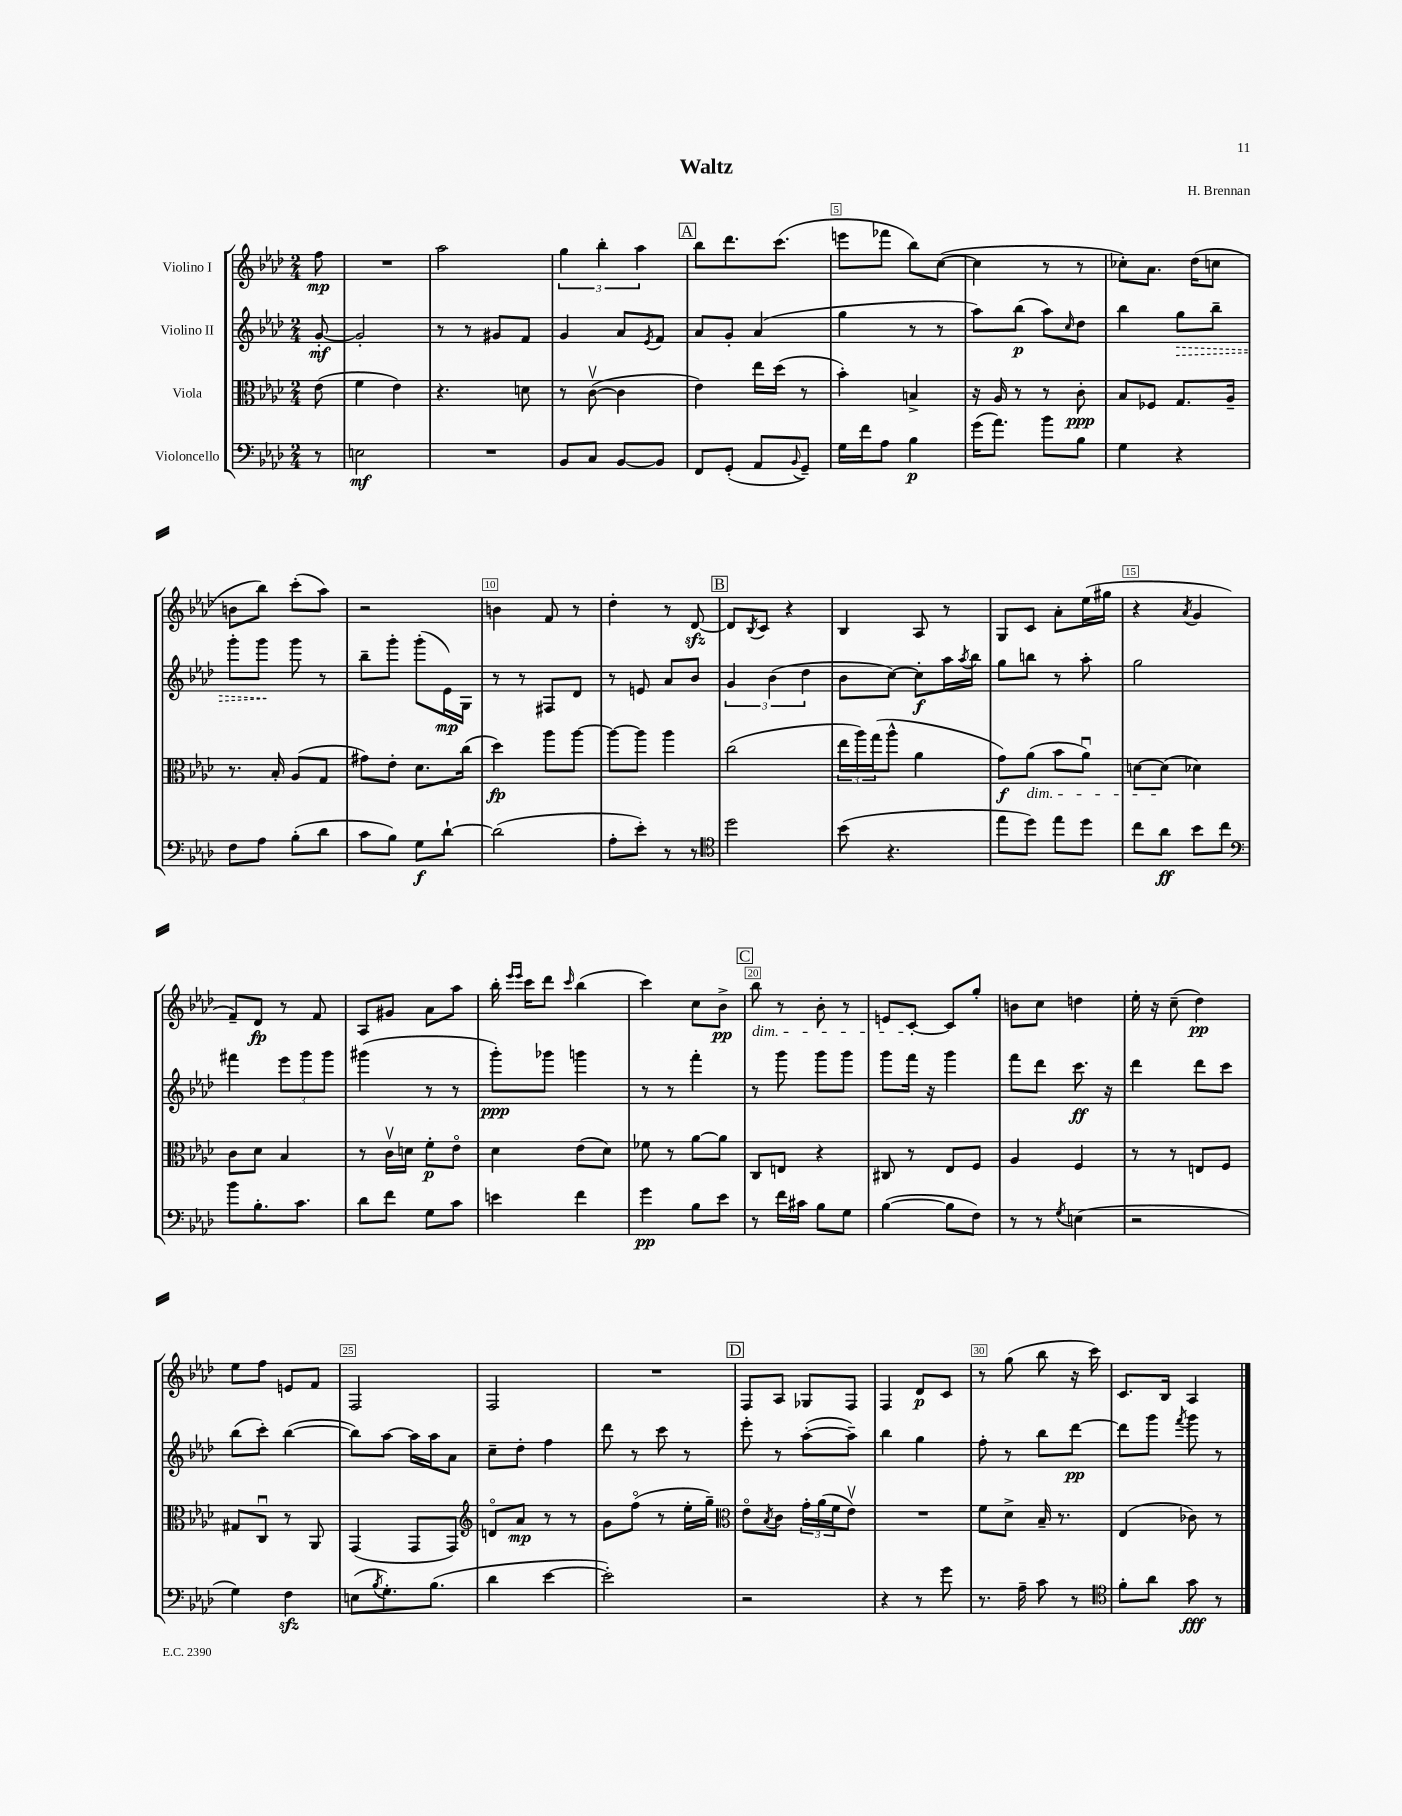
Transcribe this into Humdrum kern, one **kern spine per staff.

**kern	**kern	**kern	**kern
*staff4	*staff3	*staff2	*staff1
*clefF4	*clefC3	*clefG2	*clefG2
*k[b-e-a-d-]	*k[b-e-a-d-]	*k[b-e-a-d-]	*k[b-e-a-d-]
*M2/4	*M2/4	*M2/4	*M2/4
8r	(8e-\	[8g'/	8ff\
=	=	=	=
2E\	4f\	2g'/]	2r
.	4e-\)	.	.
=	=	=	=
2r	4.r	8r	2aa-\
.	.	8r	.
.	.	8g#/L	.
.	8d\	8f/J	.
=	=	=	=
8BB-/L	8r	4g/	6gg\
8C/J	([8cv\	.	.
.	.	.	6bb-'\
[8BB-/L	4c\]	8a-/L	.
.	.	.	6aa-\
.	.	8qe-/	.
8BB-/]J	.	8f/J	.
=	=	=	=
8FF/L	4e-\)	8a-/L	8bb-\L
(8GG'/J	.	8g'/J	8.ddd-\
8AA-/L	16ee-\LL	(4a-/	.
.	(16dd-\JJ	.	(8.ccc\J
8qqBB-/	.	.	.
8GG~/J)	8r	.	.
=	=	=	=
16G\LL	4b-'\)	4gg\	8eee\L
16f\J	.	.	.
8A-\J	.	.	8fff-\J
4B-\	4B^/	8r	8bb-\L)
.	.	8r	([8cc\J
=	=	=	=
(16g\LK	16r	8aa-\L)	4cc\]
8.a-\J)	16A-/	.	.
.	8r	(8bb-\J	.
8b-\L	8r	8aa-\L)	8r
.	.	16qqcc/	.
8B-\J	8c'\	8dd-\J	8r
=	=	=	=
4G\	8B-/L	4bb-\	8cc-'\L)
.	8F-/J	.	8.a-\J
4r	8.G/L	8gg\L	.
.	.	.	(16dd-\LK
.	.	8bb-~\J	8cc\J
.	16A-~/Jk	.	.
=	=	=	=
8F\L	8.r	8ggg'\L	8b\L
8A-\J	.	8ggg\J	8bb-\J)
.	16B-'/	.	.
(8B-'\L	(8A-/L	8ggg\	(8ccc'\L
8d-\J	8G/J	8r	8aa-\J)
=	=	=	=
8c\L	8g#\L)	8bb-~\L	2r
8B-\J)	8e-'\J	8ggg'\J	.
8G\L	8.d-\L	(8ggg'\L	.
[8d-`\J	.	16e-\L)	.
.	(16cc\Jk	16G\JJ	.
=	=	=	=
(2d-\]	4dd-\)	8r	4b\
.	.	8r	.
.	8aa-\L	8F#/L	8f/
.	[8aa-\J	8d-/J	8r
=	=	=	=
8A-'\L	8aa-\_L	8r	4dd-'\
8e-'\J)	8aa-\]J	8e/	.
8r	4aa-\	8a-/L	8r
8r	.	8b-/J	[8d-/
=	=	=	=
*clefC4	*	*	*
2dd-\	(2cc\	6g/	8d-/]L
.	.	.	8qB-/
.	.	.	8c/J
.	.	(6b-\	.
.	.	.	4r
.	.	6dd-\	.
=	=	=	=
(8b-\	24ee-\LL	8b-\L	4B-/
.	24aa-\)	.	.
.	(24gg\J	.	.
4.r	8aa-^^\J	[8cc\J)	.
.	4a-\	8cc'\]L	8A-/
.	.	16aa-\L	8r
.	.	8qaa-/	.
.	.	16bb-\JJ	.
=	=	=	=
8ee-\L	8g\L)	8gg\L	8G/L
8dd-\J)	(8a-\J	8bb\J	8c/J
8ee-\L	8b-\L	8r	8a-'\L
8dd-\J	8a-u\J)	8aa-'\	(16ee-\L
.	.	.	16gg#\JJ
=	=	=	=
8cc\L	[8d\L	2gg\	4r
8a-\J	(8d\]J	.	.
.	.	.	8qa-/
8b-\L	4d-\)	.	4g/
8cc\J	.	.	.
=	=	=	=
*clefF4	*	*	*
8b-\L	8c\L	4fff#\	8f~/L)
8.B-'\	8d-\J	.	8d-/J
.	4B-/	12eee-\L	8r
8.c\J	.	.	.
.	.	12ggg\	.
.	.	.	8f/
.	.	12ggg\J	.
=	=	=	=
8d-\L	8r	(4ggg#\	8A-/L
8f\J	16cv\LL	.	8g#/J
.	16d\JJ	.	.
8G\L	8f'\L	8r	8a-\L
8c\J	8e-o\J	8r	8aa-\J
=	=	=	=
4e\	4d-\	8ggg'\L)	16bb-'\
.	.	.	16qqeee-/LL
.	.	.	16qqeee-/JJ
.	.	.	16ccc\LK
.	.	8ggg-\J	8ddd-\J
.	.	.	16qqccc/
4f\	(8e-\L	4ggg\	(4bb-\
.	8d-\J)	.	.
=	=	=	=
4g\	8f-\	8r	4ccc\)
.	8r	8r	.
8B-\L	[8a-\L	4fff'\	8cc\L
8e-\J	8a-\]J	.	8b-^\J
=	=	=	=
8r	8C/L	8r	8bb-\
16f\LL	8E/J	8ggg\	8r
16c#\JJ	.	.	.
8B-\L	4r	8ggg\L	8b-'\
8G\J	.	8ggg\J	8r
=	=	=	=
([4B-\	8C#/	8ggg\L	8e/L
.	8r	16fff\Jk	[8c'/J
.	.	16r	.
8B-\]L	8E-/L	4ggg\	8c/]L
8F\J)	8F/J	.	8gg'/J
=	=	=	=
8r	4A-/	8fff\L	8b\L
8r	.	8ddd-\J	8cc\J
8qG/	.	.	.
(4E\	4F/	8.ccc\	4dd\
.	.	16r	.
=	=	=	=
2r	8r	4ddd-\	16ee-'\
.	.	.	16r
.	8r	.	(8cc~\
.	8E/L	8ddd-\L	4dd-\)
.	8F/J	8ccc\J	.
=	=	=	=
4G\)	8G#/L	(8bb-\L	8ee-\L
.	8Cu/J	8ccc'\J)	8ff\J
4F\	8r	([4bb-\	8e/L
.	8AA-/	.	8f/J
=	=	=	=
(8E\L	(4GG/	8bb-\]L)	2F/
8qB-/	.	.	.
8.G'\)	.	[8aa-\J	.
.	8GG/L	16aa-\]LL	.
(8.B-\J	.	16aa-\J	.
.	8GG/J)	8a-\J	.
=	=	=	=
*	*clefG2	*	*
4d-\	8do/L	8cc~\L	2F/
.	8a-/J	8dd-'\J	.
[4e-\	8r	4ff\	.
.	8r	.	.
=	=	=	=
2e-'\])	8g\L	8ddd-\	2r
.	(8ffo\J	8r	.
.	8r	8ccc\	.
.	16ee-'\LL	8r	.
.	16gg~\JJ)	.	.
=	=	=	=
*	*clefC3	*	*
2r	8e-o\L	8eee-'\	8F/L
.	8qB-/	.	.
.	8c\J	8r	8A-/J
.	24g'\LL	([8aa-'\L	8G-/L
.	(24a-\	.	.
.	24f\J	.	.
.	8e-v\J)	8aa-~\]J)	8F/J
=	=	=	=
4r	2r	4bb-\	4F/
8r	.	4gg\	8d-/L
8g\	.	.	8c/J
=	=	=	=
8.r	8f\L	8ff'\	8r
.	8d-^\J	8r	(8gg\
16A-~\	.	.	.
8c\	16B-~/	8bb-\L	8bb-\
.	8.r	.	.
8r	.	[8ddd-\J	16r
.	.	.	16ccc\)
=	=	=	=
*clefC4	*	*	*
8f'\L	(4E-/	8ddd-\]L	8.c/L
8a-\J	.	8ggg\J	.
.	.	.	16B-/Jk
.	.	8qfff/	.
8g\	8c-\)	8ggg\	4A-/
8r	8r	8r	.
==	==	==	==
*-	*-	*-	*-
